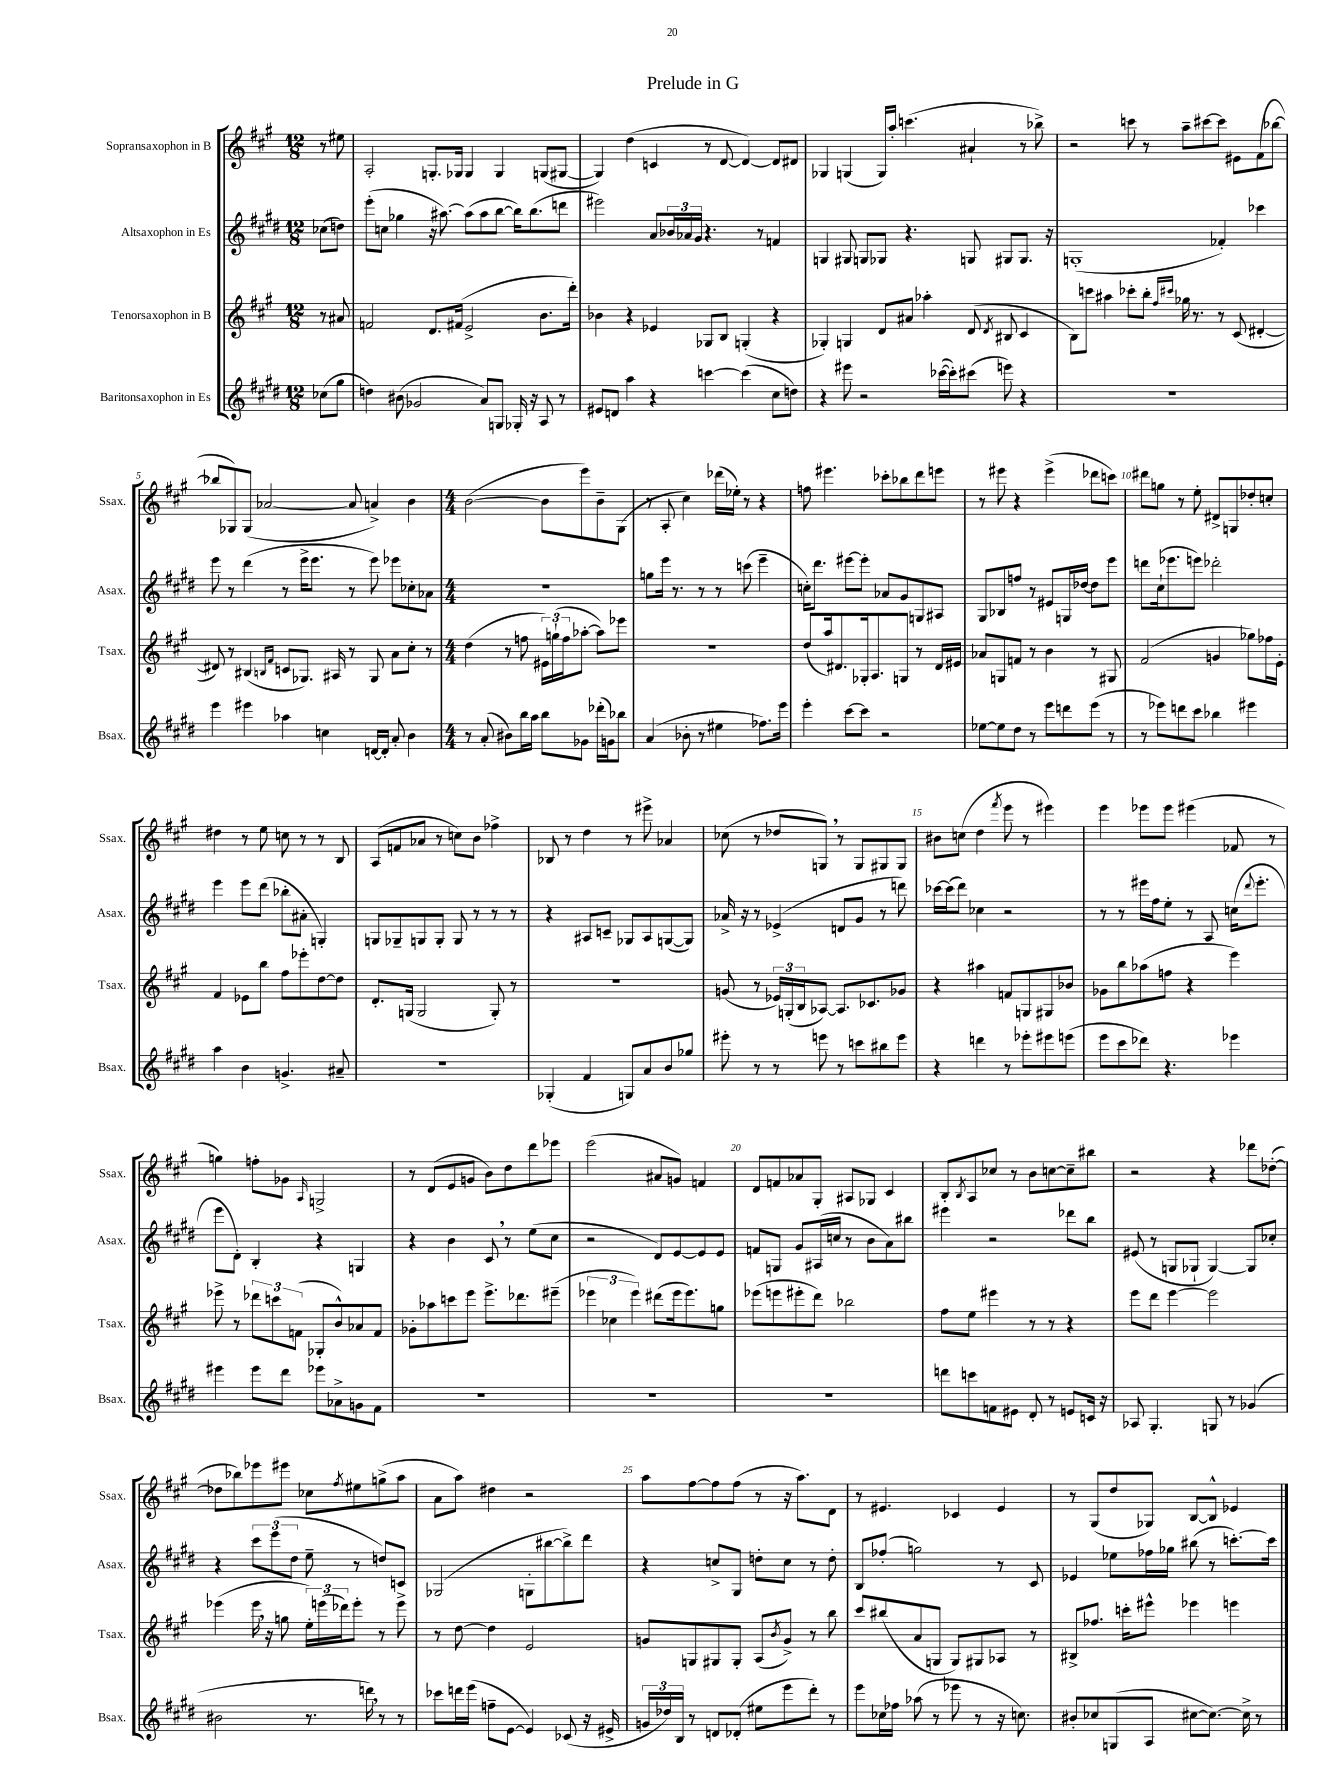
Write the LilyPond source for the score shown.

\header { title = "Prelude in G" }
<<
\new StaffGroup <<
\new Staff = "s0" \with { instrumentName = "Sopransaxophon in B" shortInstrumentName = "Ssax." } {
    \clef treble \key a \major \numericTimeSignature \time 12/8 \partial 4
    r8 eis''8 |
    a2-. g8.-. ges16 ges4 ges4 g8( gis8~ |
    gis4) d''4( c'4 r8 d'8~ d'4~) d'8 dis'8 |
    ges4 g4( g16) a''16-. c'''4.( ais'4-! r8 bes''8->) |
    r2 c'''8 r8 a''8-- cis'''8~ cis'''8 eis'8 fis'8( bes''8~ |
    bes''8 ges8) ges8( aes'2~ aes'8 a'4->) b'4 |
    \numericTimeSignature \time 4/4 b'2~( b'8 e'''8) b'8-- gis8( |
    r8 a8-. cis''4) des'''16( ees''16-.) r8 r4 |
    f''8 eis'''4. ces'''8-. bes''8 d'''8 e'''8 |
    r8 eis'''8 r4 eis'''4->( des'''8 c'''8) |
    dis'''8 g''8 r8 e''8-. dis'8-> g8 des''8-. c''8-. |
    dis''4 r8 e''8 c''8 r8 r8 b8 |
    a8( f'8 aes'8 r8 c''8) b'8 fes''4-> |
    bes8 r8 d''4 r8 eis'''8-> aes'4 |
    ces''8( r8 des''8 g8) \breathe r8 g8 gis8 gis8 |
    bis'8 c''8( d''4 \acciaccatura { fis'''8 } e'''8 r8 eis'''4) |
    e'''4 ees'''8 ees'''8 eis'''4( fes'8 r8 |
    g''4) f''8-. ges'8 \grace { a16 } g2-> |
    r8 d'8( e'8 g'8 b'8) d''8 d'''8 ees'''8 |
    e'''2( ais'8 g'8) f'4 |
    d'8 f'8 aes'8 gis8-. ais8 ges8 cis'4 |
    b8-. \acciaccatura { b8 } a8 ces''8 r8 b'8 c''8~ c''8-- bis''8 |
    r2 r4 des'''8 des''8~-.( |
    des''8 bes''8) ees'''8 eis'''8 ces''8 \acciaccatura { fis''8 } eis''8 g''8->( a''8 |
    a'8 a''8) dis''4 r2 |
    a''8 fis''8~ fis''8 fis''8( r8 r16 a''8.) d'8 |
    r8 eis'4. ces'4 eis'4 |
    r8 gis8( d''8 ges8) b8~ b8-^ ees'4 \bar "|." |
}
\new Staff = "s1" \with { instrumentName = "Altsaxophon in Es" shortInstrumentName = "Asax." } {
    \clef treble \key e \major \numericTimeSignature \time 12/8 \partial 4
    ces''8( d''8) |
    e'''8-.( c''8 ges''4 r16 ais''8.~) ais''8( ais''8 b''8~ b''16) b''8.( d'''8 |
    eis'''2) a'8 \tuplet 3/2 { bes'16 aes'16 gis'16 } r4. r8 f'4 |
    g4 gis8 g8 ges8 r4. g8 gis8 gis8. r16 |
    g1-.( fes'4-.) ces'''4 |
    e'''8 r8 dis'''4( r8 e'''16-> e'''8. r8 e'''8) ees'''8 ces''8-. aes'8 |
    \numericTimeSignature \time 4/4 r1 |
    g''8 e'''16 r8. r8 r8 c'''8( e'''4-- |
    c''16-.) dis'''8. eis'''8~ eis'''8-. aes'8 gis'8 g8 ais8 |
    gis8 bes8 f''8 r8 eis'8 g16 des''16~ des''8 e'''8 |
    d'''8 cis''16-!( ees'''8. e'''8) des'''2-. |
    e'''4 e'''8 dis'''8( bes''8-. ais'8-. g4-.) |
    g8 ges8-- g8 g8-. g8 r8 r8 r8 |
    r4 ais8 c'8-- ges8 ais8 g8~( g8) |
    aes'16-> r16 r8 ees'4->( d'8 gis'8 r8 d'''8) |
    ces'''16~ ces'''16( dis'''8) ces''4 r2 |
    r8 r8 eis'''16 fis''16 e''8-. r8 a8 c''16( \appoggiatura { dis'''8 } eis'''8.-. |
    e'''8 dis'8-.) b4-. r4 g4 |
    r4 b'4 cis'8 \breathe r8 e''8( cis''8 |
    r2 dis'8) e'8~ e'8 e'8 |
    f'8 g8 gis'8 ais16( c''16 r8 b'8 a'8) bis''8 |
    eis'''4 r2 des'''8 b''8 |
    eis'8( r8 g8 ges8-! ges4~) ges8 ces''8-. |
    r4 \tuplet 3/2 { cis'''8 e'''8( dis''8 } e''8-- r8 d''8) c'8 |
    ges2( g8-. bis''8~ bis''8->) dis'''8 |
    r4 c''8-> gis8 d''8-. c''8 r8 d''8-. |
    b8 fes''8-.( g''2) r8 cis'8 |
    ees'4 ees''8 fes''16 ges''16 bis''8( r8 c'''8.~-.) c'''16 \bar "|." |
}
\new Staff = "s2" \with { instrumentName = "Tenorsaxophon in B" shortInstrumentName = "Tsax." } {
    \clef treble \key a \major \numericTimeSignature \time 12/8 \partial 4
    r8 ais'8 |
    f'2 d'8. fis'16( e'2-> b'8. d'''16-.) |
    bes'4 r4 ees'4 ges8 b8 g4-.( r4 |
    ges4-.) g4 d'8 ais'8 aes''4-. d'8( \acciaccatura { d'8 } bis8 cis'4 |
    b8) c'''8 ais''4 ces'''8-. b''8-. \grace { fis''16 cis'''16 } ges''16 r8. r8 cis'8( dis'4~-. |
    dis'8) r8 bis4( \grace { b16 fis'16 } c'8 ges8.) ais16 r8 ges8 a'8 cis''8-. r8 |
    \numericTimeSignature \time 4/4 d''4( r8 f''8 \tuplet 3/2 { eis'16) g''16-!( f''16 } aes''8~-. aes''8) ees'''8 |
    r1 |
    d''8( a''16) dis'8. ges16-. a8. g8 r8 dis'16 eis'16 |
    aes'8 g8 f'8 r8 b'4 r8 gis8 |
    fis'2( g'4 ges''8) fes''16 e'16-. |
    fis'4 ees'8 b''8 fis''8 ees'''8-. d''8~ d''8 |
    d'8.-. g16( g2 g8-.) r8 |
    r1 |
    g'8( r8 \tuplet 3/2 { ees'16) g16-.( b16 } aes8~) aes8. ces'8. ges'8 |
    r4 ais''4 f'8 g8 gis8 bes'8 |
    ges'8 b''8 aes''8( f''8 r4 e'''4) |
    ees'''8-> r8 \tuplet 3/2 { des'''8 c'''8 f'8( } ges8-. b'8-^) aes'8 f'8 |
    ges'8-. aes''8 c'''8 e'''8 e'''8.-> des'''8. eis'''8--( |
    \tuplet 3/2 { ees'''4 ces''4 ees'''4) } dis'''8( ees'''16 ees'''8.) g''8 |
    ees'''8( e'''8 eis'''8-. d'''8) bes''2 |
    fis''8 e''8 eis'''4 r8 r8 r4 |
    e'''8 d'''8 e'''4~ e'''2 |
    ees'''4( ees'''16 \breathe r16 g''8 \tuplet 3/2 { e''16-.) e'''16( des'''16) } e'''8-. r8 e'''8-> |
    r8 d''8~ d''4 e'2 |
    g'8 g8 gis8 gis8-. a8( \acciaccatura { b'8 } g'8->) r8 b''8 |
    cis'''8 bis''8( a'8 g8 g8) gis8 aes8 r8 |
    bis8-> fes''8. c'''16-. eis'''8-^ ees'''4 e'''4 \bar "|." |
}
\new Staff = "s3" \with { instrumentName = "Baritonsaxophon in Es" shortInstrumentName = "Bsax." } {
    \clef treble \key e \major \numericTimeSignature \time 12/8 \partial 4
    ces''8( gis''8 |
    d''4) bis'8( ges'2 a'8) g8 ges16-. r16 a8 r8 |
    eis'8 d'8 a''4 r4 c'''4~ c'''4( cis''8 d''8) |
    r4 eis'''8 r2 ces'''16~( ces'''16-.) cis'''8( e'''8) r4 |
    R1. |
    e'''4 eis'''4 aes''4 c''4 d'16~ d'16-. a'8-. b'4 |
    \numericTimeSignature \time 4/4 r8 a'8-.( bis'8) b''16 a''16 b''8 ges'8 des'''16-.( g'16) bes''8 |
    a'4( bes'8-. r8 eis''4 fes''8.) e'''16 |
    e'''4-. cis'''8~ cis'''8 r2 |
    ees''8~ ees''8 dis''8 r8 e'''8 d'''8 e'''8( r8 |
    r8 ees'''8) d'''8 cis'''8 bes''4 eis'''4 |
    a''4 b'4 g'4.-> ais'8-- |
    R1 |
    ges4-.( fis'4 g8) a'8 b'8 ges''8 |
    eis'''8-. r8 r8 e'''8 r8 c'''8 bis''8 e'''8 |
    r4 d'''4 r8 ees'''8-. eis'''8 e'''8( |
    e'''8 cis'''8 des'''8) r4. ees'''4 |
    eis'''4 eis'''8 dis'''8 ees'''8 aes'8-> g'8 fis'8 |
    R1 |
    R1 |
    R1 |
    d'''8 c'''8 f'8 eis'8 dis'8-. r8 e'8 c'16 r16 |
    aes8 gis4.-. g8 r8 ges'4( |
    bis'2 r8. d'''16) \breathe r8 r8 |
    ces'''8 d'''16 e'''16( f''8-- e'8~ e'4) ces'8( r16 eis'16-> |
    \tuplet 3/2 { g'16 des''16) b16 } r8 d'8 des'8-.( eis''8 e'''8 dis'''8-.) r8 |
    e'''8 ces''16 fes''16 aes''8( r8 ees'''8 r8 r16 c''8.) |
    bis'8-. ces''8 g8( a8 cis''8~ cis''8.~) cis''16-> r8 \bar "|." |
}
>>
>>
\layout { \context { \Score \override BarNumber.break-visibility = ##(#f #t #t) barNumberVisibility = #(every-nth-bar-number-visible 5) } }
